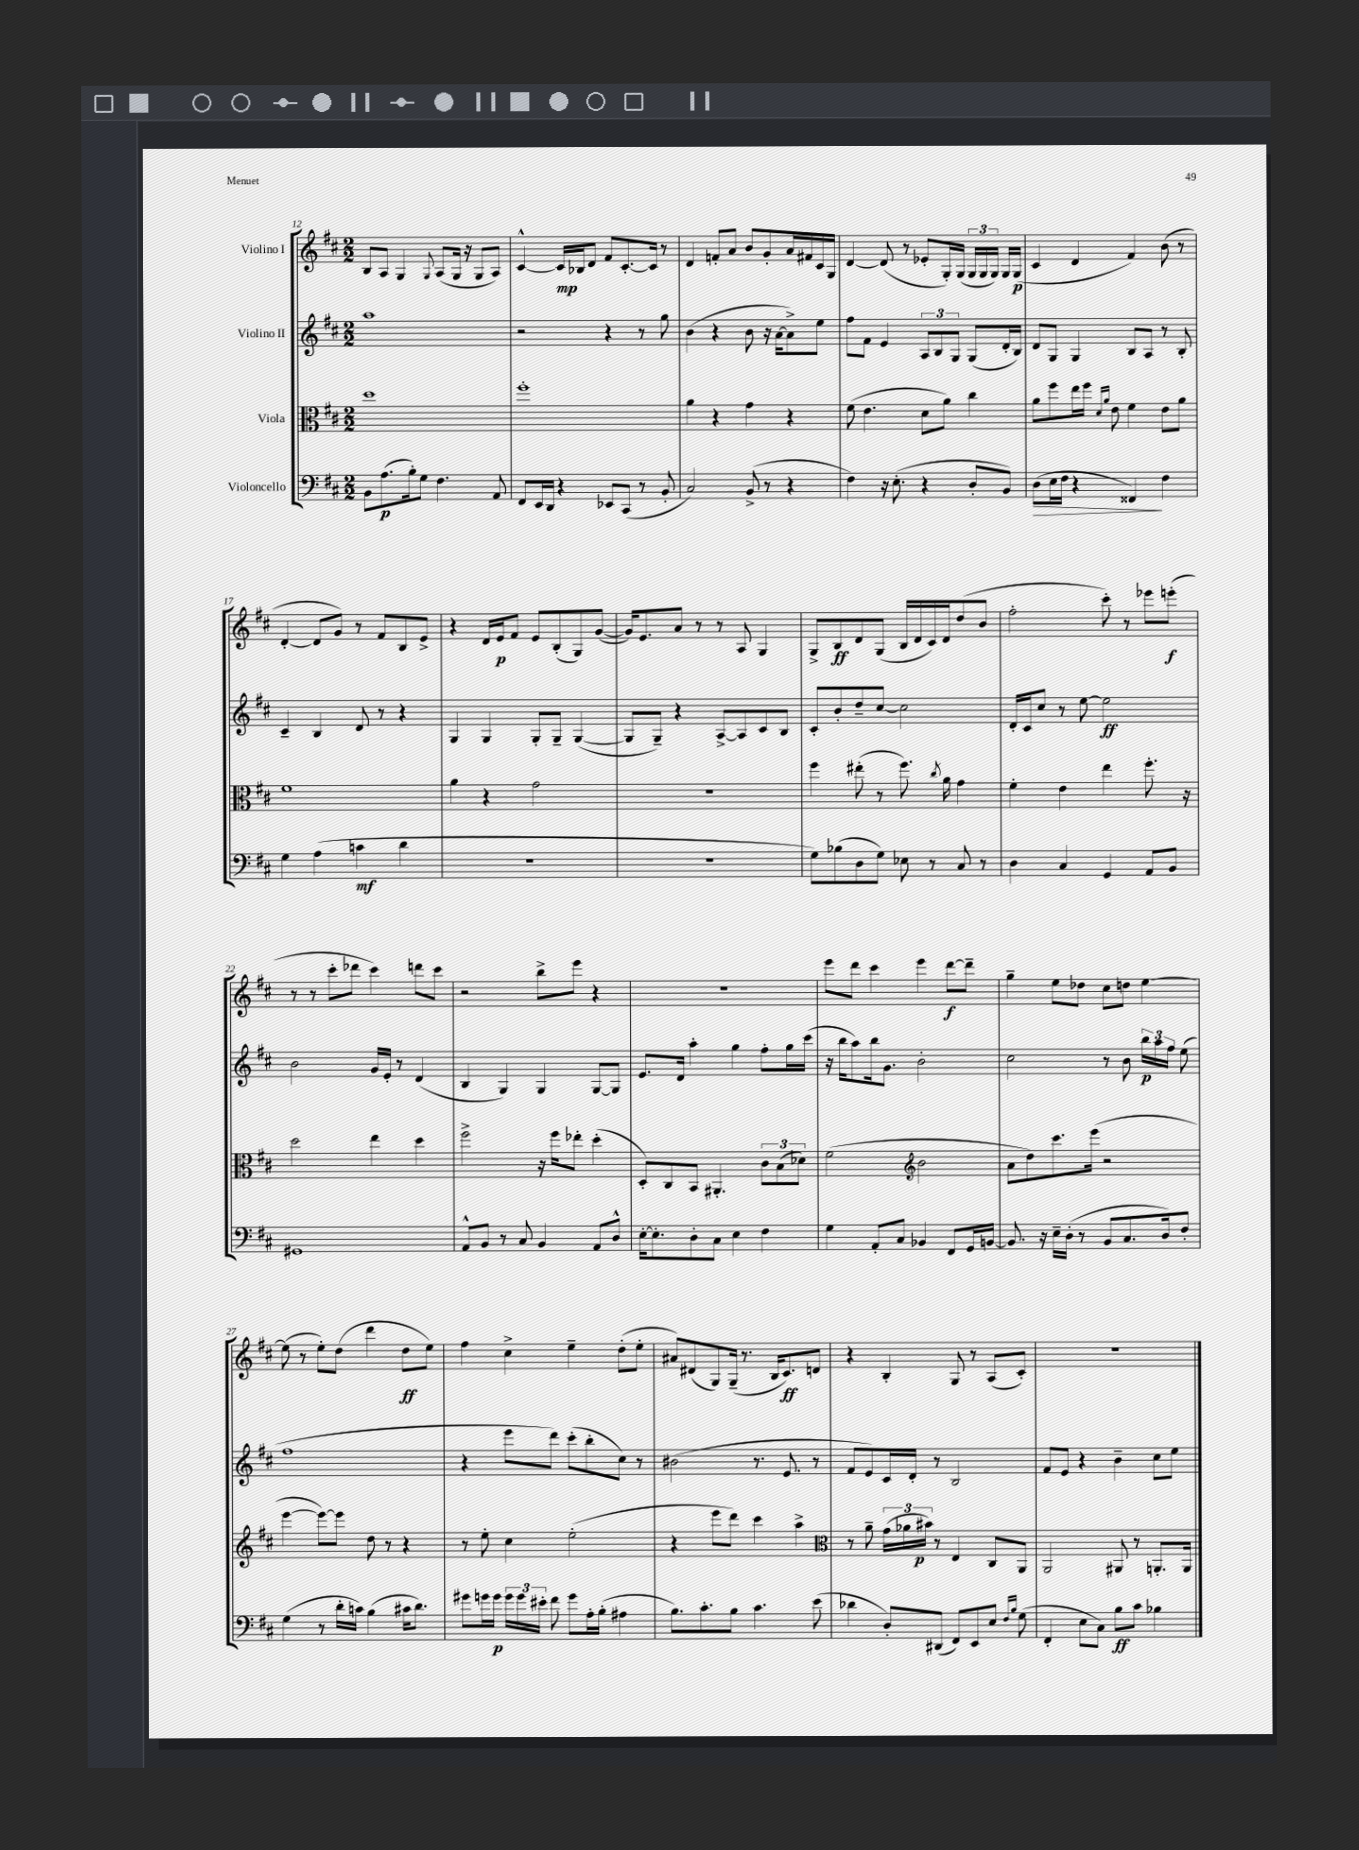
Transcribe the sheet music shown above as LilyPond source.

<<
\new StaffGroup <<
\new Staff = "s0" \with { instrumentName = "Violino I" } {
    \clef treble \key d \major \numericTimeSignature \time 2/2
    \autoBeamOff b8[ a8] g4 \appoggiatura { g8 } a8[( g16] r16 g8[ a8]) |
    cis'4~-^ cis'16[\mp bes16 d'8] fis'8[ cis'8.~-. cis'16] r8 |
    d'4 f'8[-. a'8] b'8[ g'8-. a'16 fis'16 cis'16 g16] |
    d'4~ d'8( r8 ees'8[-. g16-.) g16]( \tuplet 3/2 { g16[ g16 g16]) } g16[ g16]\p( |
    cis'4 d'4 fis'4) b'8( r8 |
    d'4~-. d'8[ g'8]) r8 fis'8[ b8 e'8]-> |
    r4 d'16[ e'16\p fis'8] e'8[ b8-.( g8) g'8]~( |
    g'16[) e'8. a'8] r8 r8 a8 g4 |
    g8[-> b8\ff d'8 g8]( b16[ d'16 cis'16) d'16 d''8( b'8] |
    fis''2-. cis'''8-.) r8 ees'''8[ e'''8]-.\f( |
    r8 r8 cis'''8[-. des'''8] cis'''4) d'''8[ cis'''8] |
    r2 b''8[-> e'''8] r4 |
    R1 |
    e'''8[ d'''8] cis'''4 e'''4 d'''8[~\f d'''8]-- |
    g''4-- e''8[ des''8] cis''8[ d''8] e''4~ |
    e''8( r8 e''8[-.) d''8]( d'''4 d''8[\ff e''8]) |
    fis''4 cis''4-> e''4-- d''8[-.( e''8]-. |
    ais'8[) dis'8( g8) g16]--( r8. b16[ cis'8.\ff) d'8] |
    r4 b4-. g8 r8 a8[( cis'8]-.) |
    R1 \bar "|." |
}
\new Staff = "s1" \with { instrumentName = "Violino II" } {
    \clef treble \key d \major \numericTimeSignature \time 2/2
    \autoBeamOff a''1 |
    r2 r4 r8 g''8 |
    b'4( r4 b'8 r16 a'16[~ a'8->) e''8] |
    fis''8[ fis'8] e'4 \tuplet 3/2 { a8[ b8 g8] } g8[( d'16-. b16]) |
    d'8[ g8] g4 b8[ a8] r8 b8-. |
    cis'4-- b4 d'8 r8 r4 |
    g4 g4 g8[-. g8]-- g4~( |
    g8[ g8]--) r4 a8[~-> a8 cis'8 b8] |
    cis'8[-. b'8-. d''8-- cis''8]~ cis''2 |
    d'16[-. cis'16 cis''8] r8 e''8~ e''2\ff |
    b'2 g'16[ e'16]-. r8 d'4( |
    b4 g4) g4 g8[~ g8] |
    e'8.[ d'16] a''4-. g''4 fis''8[-. g''16 cis'''16]( |
    r16 b''16[ a''8) b''16 g'8.] b'2-. |
    cis''2 r8 b'8 \tuplet 3/2 { b''16[\p a''16 fis''16] } e''8( |
    fis''1 |
    r4 e'''8[ d'''8]) cis'''8[-.( b''8-. cis''8]) r8 |
    bis'2( r8. e'8. r8 |
    fis'8[ e'8) cis'16 d'16]-. r8 b2 |
    fis'8[ e'8] r4 b'4-- cis''8[ e''8] \bar "|." |
}
\new Staff = "s2" \with { instrumentName = "Viola" } {
    \clef alto \key d \major \numericTimeSignature \time 2/2
    \autoBeamOff d''1 |
    fis''1-. |
    a'4 r4 g'4 r4 |
    fis'8( e'4. d'8[ a'8]) cis''4 |
    a'8[ fis''8 e''16 fis''16] \grace { d'16[ a'16] } e'8 fis'4 e'8[ a'8] |
    fis'1 |
    a'4 r4 g'2 |
    r1 |
    fis''4 eis''8-.( r8 fis''8.) \acciaccatura { cis''8 } a'16 g'4 |
    fis'4-. e'4 e''4 fis''8.-. r16 |
    d''2 e''4 d''4 |
    fis''2-> r16 fis''16[ ees''8]-. d''4-.( |
    d8[-.) cis8 b,8] ais,4.-. \tuplet 3/2 { cis'8[ b8( des'8]) } |
    fis'2( \clef treble b'2 |
    a'8[ d''8) cis'''8. e'''16]( r2 |
    e'''4~ e'''8[~) e'''8] d''8 r8 r4 |
    r8 e''8-. cis''4 e''2-.( |
    r4 e'''8[ d'''8]) cis'''4 a''4-> |
    \clef alto r8 a'8-- \tuplet 3/2 { g'16[( aes'16 bis'16]\p) } r8 e4 cis8[ a,8] |
    a,2 ais,8 r8 a,8.[-. a,16] \bar "|." |
}
\new Staff = "s3" \with { instrumentName = "Violoncello" } {
    \clef bass \key d \major \numericTimeSignature \time 2/2
    \autoBeamOff b,8[ a8.\p( b16-.) g8] fis4. a,8 |
    fis,8[ e,16 d,16] r4 ees,8[ cis,8]( r8 b,8-. |
    cis2) b,8->( r8 r4 |
    fis4) r16 e8.-.( r4 d8[-. b,8]) |
    d8[\>( e16 fis16] r4 fisis,4\!) fis4 |
    g4 a4( c'4\mf d'4 |
    R1 |
    r1 |
    g8[) bes8( d8 g8]) ees8 r8 cis8 r8 |
    d4 cis4 g,4 a,8[ b,8] |
    gis,1 |
    a,8[-^ b,8] r8 cis8 b,4 a,8[ d8]-^ |
    e16[~-. e8.-. d8-. cis8] e4 fis4 |
    g4 a,8[-. cis8] bes,4 fis,8[ g,16 b,16]~ |
    b,8. r16 e16[-- d16]-.( r8 b,8[ cis8. d16) fis8]-. |
    g4( r8 d'16[-. c'16]) b4( cis'16[ d'8.]) |
    gis'8[ g'16 g'16]\p \tuplet 3/2 { g'16[ g'16 eis'16]-. } fis'8 g'8[ a16-. b16]-.( ais4 |
    b8.[) cis'8.-. b8] cis'4. e'8( |
    des'4 d8[-.) dis,8]( fis,8[) e,8 e8] \grace { fis16[ b16] } g8( |
    fis,4-. e8[ cis8]) b8[\ff cis'8] bes4 \bar "|." |
}
>>
>>
\layout { \context { \Score currentBarNumber = #12 } }
